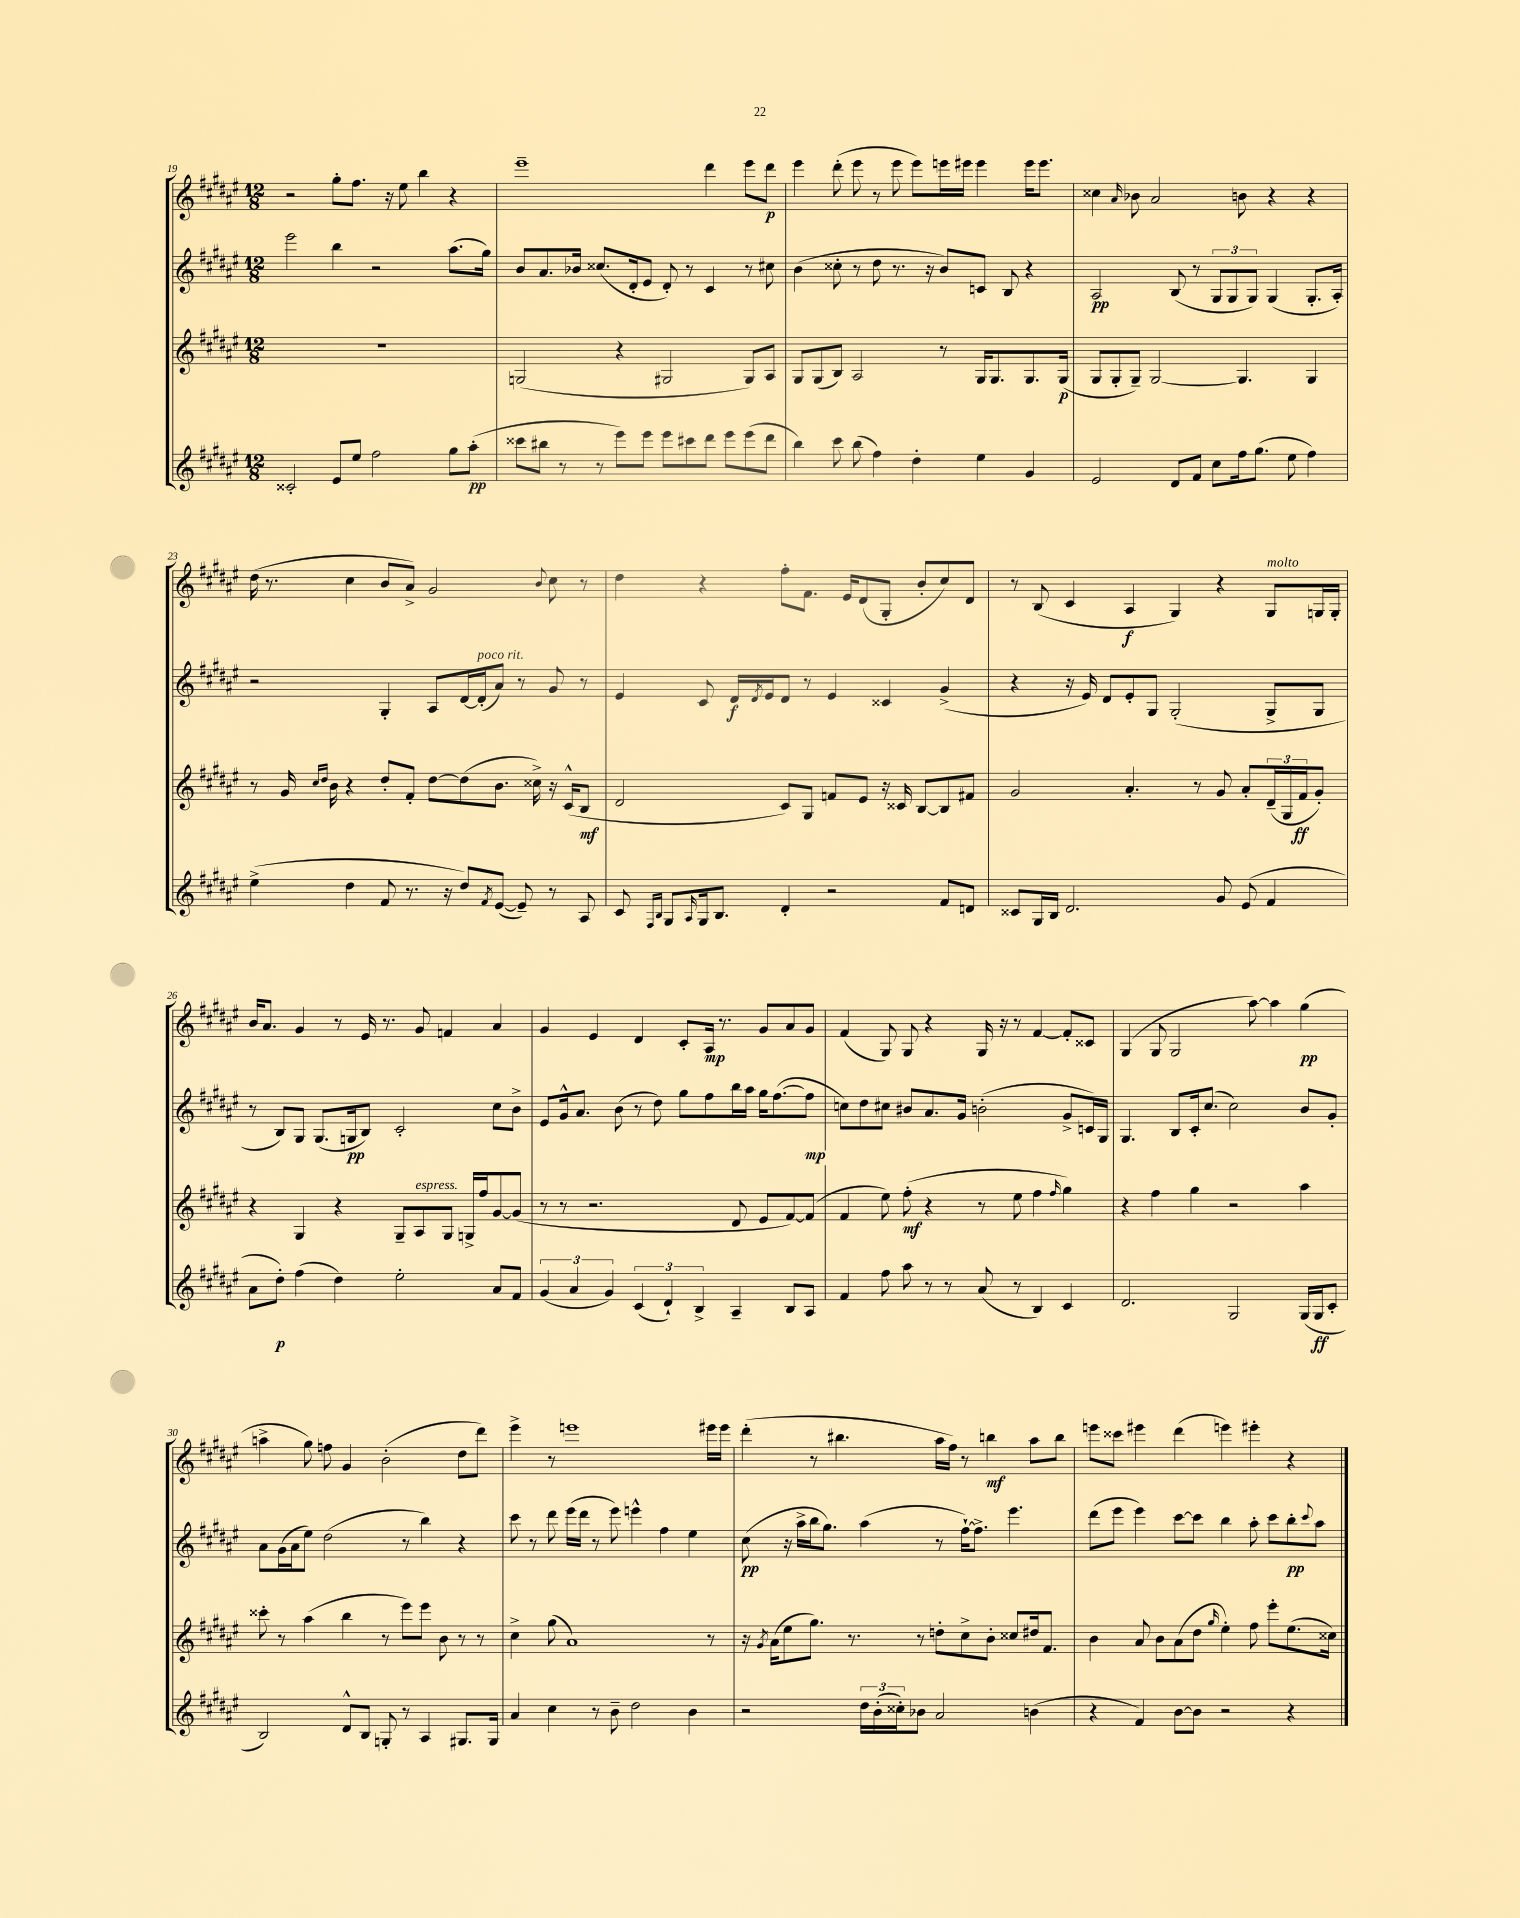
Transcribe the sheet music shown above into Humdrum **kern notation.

**kern	**kern	**kern	**kern
*staff4	*staff3	*staff2	*staff1
*clefG2	*clefG2	*clefG2	*clefG2
*k[f#c#g#d#a#e#]	*k[f#c#g#d#a#e#]	*k[f#c#g#d#a#e#]	*k[f#c#g#d#a#e#]
*M12/8	*M12/8	*M12/8	*M12/8
2c##'/	1.r	2eee#\	2r
8e#/L	.	4bb\	8gg#'\L
8ee#/J	.	.	8.ff#\J
2ff#\	.	2r	.
.	.	.	16r
.	.	.	8ee#\
.	.	.	4bb\
8gg#\L	.	(8.aa#\L	4r
(8aa#'\J	.	.	.
.	.	16gg#\Jk)	.
=	=	=	=
8ccc##\L	(2G/	8b/L	1eee#~
8bb#\J	.	8.a#/	.
8r	.	.	.
.	.	16b-/Jk	.
8r	.	(8.cc##/L	.
8eee#\L)	4r	.	.
.	.	16d#'/k	.
8eee#\J	.	8e#/J	.
8eee#\L	2G#/	8d#'/)	.
8ccc#\	.	8r	.
8ddd#\J	.	4c#/	4ddd#\
8eee#\L	.	.	.
(8eee#\	8G#/L)	8r	8eee#\L
8ddd#\J	8A#/J	8cc#\	8ddd#\J
=	=	=	=
4bb\)	8G#/L	(4b\	4eee#\
.	(8G#/	.	.
8ccc#\	8B/J)	8cc##'\	(8ddd#'\
(8bb\	2A#/	8r	8eee#\
4ff#\)	.	8dd#\	8r
.	.	8.r	8eee#\
4dd#'\	.	.	8eee#\L)
.	.	16r	.
.	8r	8b/L)	16eee\L
.	.	.	16eee#\JJ
4ee#\	16G#/LK	8c/J	4eee#\
.	8.G#/	.	.
.	.	8B/	.
4g#/	8.G#/	4r	16eee#\LK
.	.	.	8.eee#\J
.	(16G#/Jk	.	.
=	=	=	=
2e#/	8G#/L	2A#/	4cc##\
.	8G#'/	.	.
.	.	.	16qqa#/
.	8G#~/J)	.	8b-\
.	[2G#/	.	2a#/
8d#/L	.	(8B/	.
8f#/J	.	8r	.
8cc#\L	.	12G#/L	.
.	.	12G#/	.
16ff#\k	4.G#/]	.	8b\
.	.	12G#/J)	.
(8.gg#\J	.	.	.
.	.	(4G#/	4r
8ee#\	.	.	.
4ff#\)	4G#/	8.G#'/L	4r
.	.	16A#'/Jk)	.
=	=	=	=
(4ee#^\	8r	2r	(16dd#\
.	.	.	8.r
.	16g#/	.	.
.	16qqcc#/LL	.	.
.	16qqdd#/JJ	.	.
.	16b\	.	.
4dd#\	4r	.	4cc#\
8f#/	8dd#'/L	4G#'/	8b/L
8.r	8f#'/J	.	8a#^/J)
.	[8dd#\L	8A#/L	2g#/
16r	.	.	.
8dd#/L)	(8dd#\]	[16d#/L	.
.	.	(16d#'/]J	.
8qf#/	.	.	.
([8e#/J	8.b\J	8a#/J)	.
8e#~/])	.	8r	.
.	16cc##^\)	.	.
.	.	.	8qqb/
8r	16r	8g#/	8cc#\
.	(16c#^^/LK	.	.
8A#/	8B/J	8r	8r
=	=	=	=
8c#/	2d#/	4e#/	4dd#\
16qqF#/LL	.	.	.
16qqB/JJ	.	.	.
8G#/L	.	.	.
16qqA#/	.	.	.
16G#/k	.	8c#/	4r
8.B/J	.	.	.
.	.	16d#/LL	.
.	.	8qd#/	.
.	.	16e#/J	.
4d#'/	8c#/L)	8d#/J	8ff#'\L
.	8G#/J	8r	8.f#\J
2r	8f/L	4e#/	.
.	.	.	16e#/LK
.	8e#/J	.	(8d#/
.	16r	4c##/	8G#'/J
.	16c##/	.	.
.	[8B/L	.	8b'/L
8f#/L	8B/]	(4g#^/	8cc#/)
8d/J	8f#/J	.	8d#/J
=	=	=	=
8c##/L	2g#/	4r	8r
16G#/L	.	.	(8B/
16B/JJ	.	.	.
2.d#/	.	16r	4c#/
.	.	16e#/)	.
.	.	8d#/L	.
.	4.a#'/	8e#'/	4A#/
.	.	8G#/J	.
.	.	(2G#'/	4G#/)
.	8r	.	.
8g#/	8g#/	.	4r
(8e#/	8a#'/L	.	.
4f#/	(24d#~/L	8G#^/L	8G#/L
.	24G#/	.	.
.	24f#/J	.	.
.	8g#'/J)	8G#/J	16G/L
.	.	.	16G'/JJ
=	=	=	=
8a#\L	4r	8r	16b/LK
.	.	.	8.a#/J
8dd#'\J)	.	8B/L)	.
(4ff#\	4G#/	8G#/J	4g#/
.	.	(8.G#/L	.
4dd#\)	4r	.	8r
.	.	16G/k	.
.	.	8B/J)	16e#/
.	.	.	8.r
2ee#'\	8G#~/L	2c#'/	.
.	8A#/	.	8g#/
.	8G#/J	.	4f/
.	16G^/LL	.	.
.	16ff#/J	.	.
8a#/L	[8g#/	8cc#\L	4a#/
8f#/J	(8g#/]J	8b^\J	.
=	=	=	=
(6g#/	8r	8e#/L	4g#/
.	8r	16g#^^/k	.
6a#/	.	.	.
.	.	8.a#/J	.
.	2.r	.	4e#/
6g#/)	.	.	.
.	.	(8b\	.
(6c#/	.	8r	4d#/
.	.	8dd#\)	.
6d#`/)	.	.	.
.	.	8gg#\L	8c#'/L
6B^/	.	.	.
.	.	8ff#\	16A#/Jk
.	.	.	8.r
4A#~/	8d#/	16bb\L	.
.	.	16aa#\JJ	.
.	8e#/L	16gg#\LK	8g#/L
.	.	([8.ff#\	.
8B/L	[8f#/)	.	8a#/
8A#/J	(8f#/]J	8ff#\]J	8g#/J
=	=	=	=
4f#/	4f#/	8cc\L)	(4f#/
.	.	8dd#\	.
8ff#\	8ee#\)	8cc#\J	8G#/)
8aa#\	(8ff#'\	8b#/L	8G#/
8r	4r	8.a#/	4r
8r	.	.	.
.	.	16g#/Jk	.
(8a#/	8r	(2b'\	16G#/
.	.	.	16r
8r	8ee#\	.	8r
4B/)	4ff#\	.	[4f#/
.	16qqff#/	.	.
4c#/	4gg#\)	8g#^/L	8f#'/]L
.	.	16c/L)	8c##/J
.	.	16G#/JJ	.
=	=	=	=
2.d#/	4r	4.G#/	(4G#/
.	4ff#\	.	8G#/
.	.	8B/L	2G#/
.	4gg#\	16c#'/k	.
.	.	(8.cc#/J	.
2G#/	2r	2cc#\)	.
.	.	.	[8aa#\)
.	.	.	4aa#\]
(16G#/LL	4aa#\	8b/L	(4gg#\
16G#/J	.	.	.
8c#'/J	.	8g#'/J	.
=	=	=	=
2B/)	8ccc##'\	8a#\L	4aa^\
.	8r	(16g#\L	.
.	.	16a#\J	.
.	(4aa#\	8ee#\J)	8gg#\)
.	.	(2dd#\	8ff\
8d#^^/L	4bb\	.	4g#/
8B/J	.	.	.
8G'/	8r	.	(2b'\
8r	8eee#\L)	8r	.
4A#/	8eee#\J	4bb\)	.
.	8b\	.	.
8.G#/L	8r	4r	8dd#\L
.	8r	.	8ddd#\J)
16G#/Jk	.	.	.
=	=	=	=
4a#/	4cc#^\	8ccc#\	4eee#^\
.	.	8r	.
4cc#\	(8gg#\	8ddd#\	8r
.	1a#)	(16eee#\LL	1eee
.	.	16ddd#\JJ	.
8r	.	8r	.
8b~\	.	8eee#\)	.
2dd#\	.	4eee^^\	.
.	.	4ff#\	.
4b\	.	4ee#\	.
.	8r	.	16eee#\LL
.	.	.	16eee#\JJ
=	=	=	=
2r	16r	(8cc#\	(4ddd#'\
.	8qg#/	.	.
.	(16a#\LK	.	.
.	8ee#\	16r	.
.	.	16aa#^\LL	.
.	8.gg#\J)	16bb\J	8r
.	.	8.gg#\J)	.
.	.	.	4.bb#\
.	8.r	.	.
24dd#\LL	.	(4aa#\	.
(24b'\	.	.	.
24cc##'\J)	.	.	.
8b-\J	8r	.	.
2a#/	8dd'\L	8r	16aa#\LL
.	.	.	16ff#\JJ)
.	8cc#^\	[16ff#`\LK)	8r
.	.	8.ff#^\]J	.
.	8b'\J	.	4bb\
.	8cc##/L	4.eee#\	.
(4b\	16dd#/k	.	8aa#\L
.	8.f#/J	.	.
.	.	.	8bb\J
=	=	=	=
4r	4b\	(8ddd#\L	8eee\L
.	.	8eee#\J	8ccc##\J
4f#/)	8a#/	4eee#\)	4eee#\
.	8b\L	.	.
[8b\L	(8a#\	[8ccc#\L	(4ddd#\
8b\]J	8dd#\J	8ccc#\]J	.
.	16qqgg#/	.	.
2r	4ee#'\)	4bb\	4eee\)
.	8ff#\	8aa#'\	4eee#'\
.	8eee#'\L	8ccc#\L	.
4r	(8.ee#\	8bb'\	4r
.	.	8qqccc#/	.
.	.	8aa#\J	.
.	16cc##\Jk)	.	.
==	==	==	==
*-	*-	*-	*-
